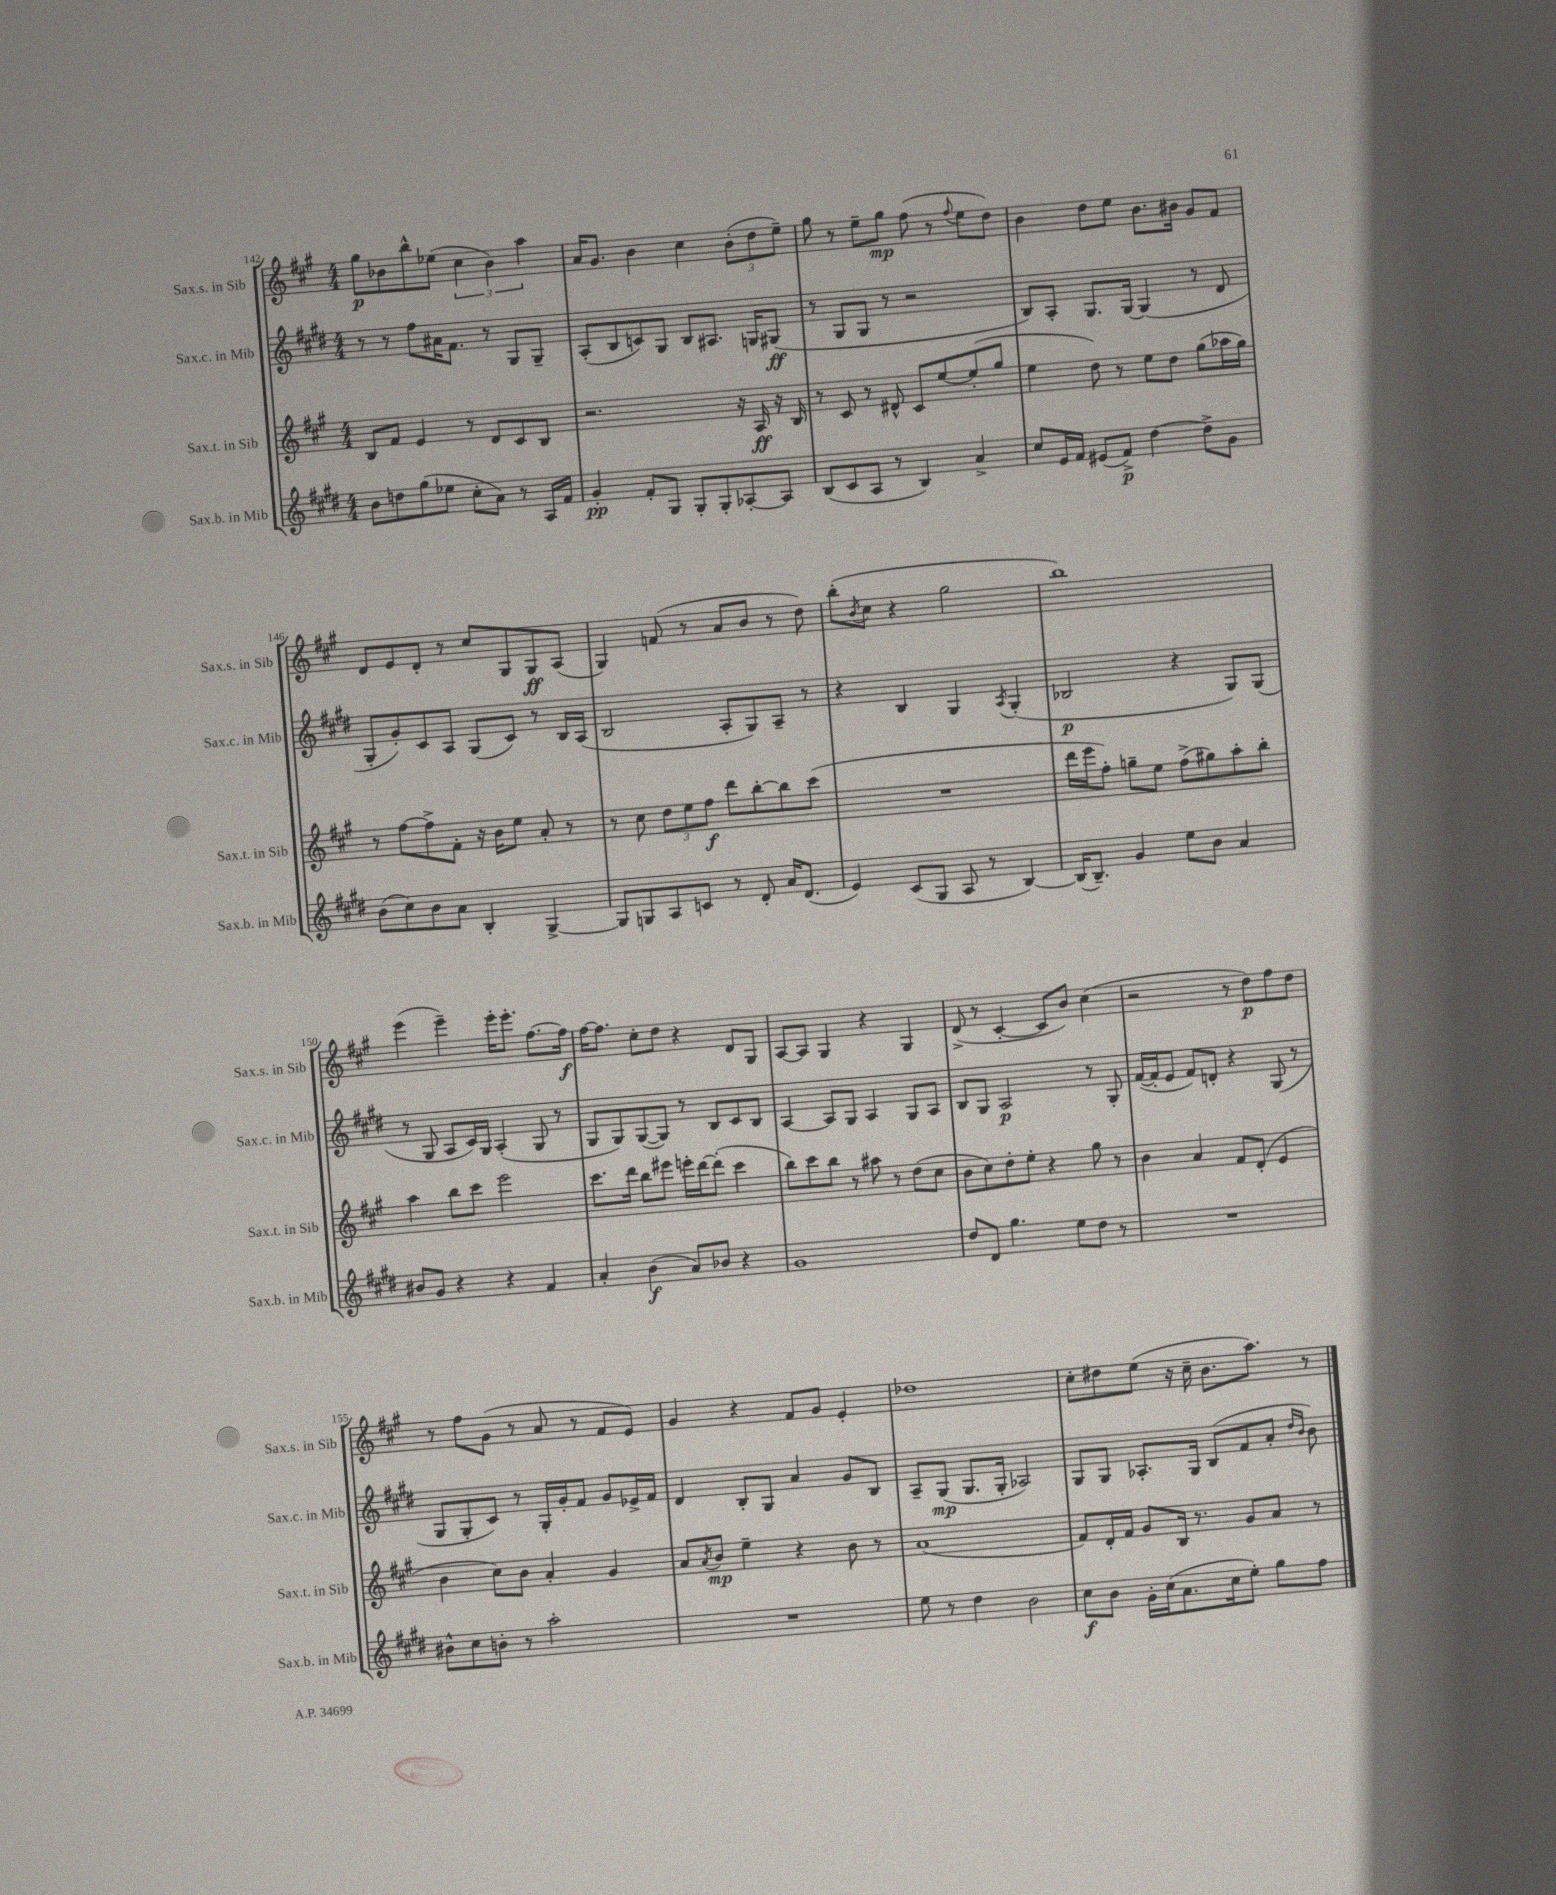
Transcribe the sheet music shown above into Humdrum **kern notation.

**kern	**dynam	**kern	**dynam	**kern	**dynam	**kern	**dynam
*part4	*part4	*part3	*part3	*part2	*part2	*part1	*part1
*staff4	*staff4	*staff3	*staff3	*staff2	*staff2	*staff1	*staff1
*I"Sax.b. in Mib	*	*I"Sax.t. in Sib	*	*I"Sax.c. in Mib	*	*I"Sax.s. in Sib	*
*I'Sax.b. in Mib	*	*I'Sax.t. in Sib	*	*I'Sax.c. in Mib	*	*I'Sax.s. in Sib	*
*clefG2	*	*clefG2	*	*clefG2	*	*clefG2	*
*k[f#c#g#d#]	*	*k[f#c#g#]	*	*k[f#c#g#d#]	*	*k[f#c#g#]	*
*M4/4	*	*M4/4	*	*M4/4	*	*M4/4	*
=142	=142	=142	=142	=142	=142	=142	=142
8b\L	.	8B/L	.	8r	.	8gg#\L	p
8ddn\	.	8f#/J	.	8r	.	8b-X\	.
(8gg#\	.	4e/	.	8ff#\L	.	8bb^^\	.
8ee-X\J	.	.	.	16a#X\K	.	(8ee-X\J	.
.	.	.	.	8.f#\J	.	.	.
8cc#'\L	.	8r	.	.	.	6cc#\	.
8a\J)	.	8d/L	.	8r	.	.	.
.	.	.	.	.	.	6b-\)	.
8r	.	8c#/	.	8G#/L	.	.	.
.	.	.	.	.	.	6aa\	.
16A/LL	.	8B/J	.	8G#~/J	.	.	.
16f#/JJ	.	.	.	.	.	.	.
=143	=143	=143	=143	=143	=143	=143	=143
4g#'/	pp	2.r	.	(8A'/L	.	16a/KL	.
.	.	.	.	.	.	8.g#/J	.
.	.	.	.	8B/	.	.	.
8f#'/L	.	.	.	8cn/)	.	4b\	.
8G#/J	.	.	.	8G#/J	.	.	.
8G#'/L	.	.	.	8B/L	.	4cc#\	.
8G#'/	.	.	.	8.A#X/J	.	.	.
[8A-X'/	.	16r	.	.	.	(12b'\L	.
.	.	16A/	ff	16Gn/KL	.	.	.
.	.	.	.	.	.	12dd\	.
8A-/J]	.	16r	.	(8G#X/J	ff	.	.
.	.	.	.	.	.	12ee~\J)	.
.	.	16B/	.	.	.	.	.
=144	=144	=144	=144	=144	=144	=144	=144
(8B/L	.	8r	.	8r	.	8gg#\	.
8c#/	.	8c#/	.	8G#/L	.	8r	.
8A/J	.	8r	.	8G#/J	.	8ee~\L	.
8r	.	8d#X^^/	.	8r	.	8gg#\J	mp
4B/)	.	8c#/L	.	2r	.	(8ff#\	.
.	.	[8ee/	.	.	.	8r	.
.	.	.	.	.	.	8qqff#/	.
4a^/	.	(8ee'/]	.	.	.	8ee\L	.
.	.	8gg#/J	.	.	.	8dd\J)	.
=145	=145	=145	=145	=145	=145	=145	=145
8cc#/L	.	4ee\	.	8B/L)	.	4b\	.
16e/L	.	.	.	8A'/J	.	.	.
16f#/JJ	.	.	.	.	.	.	.
(8e#X/L	.	8dd\)	.	8.G#/L	.	8dd\L	.
8f#^/J)	p	8r	.	.	.	8ee\J	.
.	.	.	.	[16G#/Jk	.	.	.
[4dd#\	.	8ee\L	.	(4G#/]	.	8.b\L	.
.	.	8dd\J	.	.	.	.	.
.	.	.	.	.	.	16b#X\Jk	.
8dd#^\L]	.	(8gg#\L	.	8r	.	8g#/L	.
8g#\J	.	16aa-X\L	.	8d#/	.	8f#/J	.
.	.	16gg#\JJ)	.	.	.	.	.
!!LO:LB:g=z
=146	=146	=146	=146	=146	=146	=146	=146
(8b\L	.	8r	.	8G#'/L	.	8d/L	.
8cc#\)	.	[8ff#\L	.	8g#'/)	.	8e/	.
8b\	.	8ff#^\]	.	8c#/	.	8d'/J	.
8a\J	.	8f#'\J	.	8A/J	.	8r	.
4B'/	.	16r	.	(8G#/L	.	8cc#/L	.
.	.	16b\KL	.	.	.	.	.
.	.	8ee\J	.	8c#/J)	.	8G#/	.
[4G#^/	.	8a'/	.	8r	.	8G#/	ff
.	.	8r	.	16B/LL	.	(8A/J	.
.	.	.	.	(16A/JJ	.	.	.
=147	=147	=147	=147	=147	=147	=147	=147
8G#/L]	.	8r	.	2B/	.	4G#/)	.
8Gn/	.	8cc#\	.	.	.	.	.
8A/	.	12dd\L	.	.	.	(8fn/	.
.	.	12ee\	.	.	.	.	.
8cn/J	.	.	.	.	.	8r	.
.	.	12ff#\J	f	.	.	.	.
8r	.	8ddd\L	.	8A'/L	.	8a/L	.
8d#'/	.	[8bb'\	.	8G#/)	.	8b/J	.
16a/KL	.	8bb\]	.	8A~/J	.	8r	.
(8.d#/J	.	.	.	.	.	.	.
.	.	(8ccc#\J	.	8r	.	8dd\)	.
=148	=148	=148	=148	=148	=148	=148	=148
4e/)	.	1r	.	4r	.	(8bb'\L	.
.	.	.	.	.	.	8qb/	.
.	.	.	.	.	.	8cc#\J	.
(8c#/L	.	.	.	4B/	.	4r	.
8G#/J	.	.	.	.	.	.	.
8A/	.	.	.	4G#/	.	2gg#\	.
8r	.	.	.	.	.	.	.
.	.	.	.	8qA/	.	.	.
[4B/)	.	.	.	(4G#'/	.	.	.
=149	=149	=149	=149	=149	=149	=149	=149
(16B/KL]	.	16ddd\LL	.	2B-X/	p	1bb)	.
8.B~/J)	.	16eee\J	.	.	.	.	.
.	.	8ff#'\J)	.	.	.	.	.
4g#/	.	8ggn~\L	.	.	.	.	.
.	.	8ee\J	.	.	.	.	.
8ee\L	.	(8ff#^\L	.	4r	.	.	.
8b\J	.	8gg#X\)	.	.	.	.	.
4a/	.	8aa'\	.	8G#/L)	.	.	.
.	.	8bb'\J	.	(8G#/J	.	.	.
!!LO:LB:g=z
=150	=150	=150	=150	=150	=150	=150	=150
8b#X/L	.	4aa\	.	8r	.	(4eee\	.
8g#/J	.	.	.	8G#/	.	.	.
4r	.	8bb\L	.	8A/L	.	4eee~\)	.
.	.	8ccc#\J	.	16c#/L)	.	.	.
.	.	.	.	16G#/JJ	.	.	.
4r	.	2eee\	.	(4A'/	.	16eee'\KL	.
.	.	.	.	.	.	8.eee'\J	.
4f#/	.	.	.	8G#/	.	[8.ff#\L	.
.	.	.	.	8r	.	.	.
.	.	.	.	.	.	16ff#\Jk]	f
=151	=151	=151	=151	=151	=151	=151	=151
4a'/	.	8.ccc#\L	.	8G#/L	.	[16ff#\KL	.
.	.	.	.	.	.	8.ff#\J]	.
.	.	.	.	8G#/)	.	.	.
.	.	16ddd\Jk	.	.	.	.	.
(4b\	f	8bb\L	.	([8G#/	.	8cc#'\L	.
.	.	8eee#X\J	.	8G#/J])	.	8dd\J	.
8a/L)	.	16eeen'\LL	.	8r	.	4r	.
.	.	[16ddd\J	.	.	.	.	.
8b-X/J	.	(8ddd'\J]	.	8B/L	.	.	.
4r	.	4ccc#\	.	8c#/	.	8d/L	.
.	.	.	.	8B/J	.	8G#/J	.
=152	=152	=152	=152	=152	=152	=152	=152
1g#	.	8bb\L)	.	[4A/	.	[8A/L	.
.	.	8ccc#\	.	.	.	8A/J]	.
.	.	8bb\J	.	8A/L]	.	4G#/	.
.	.	8r	.	8G#/J	.	.	.
.	.	8aa#X\	.	4A/	.	4r	.
.	.	8r	.	.	.	.	.
.	.	(8dd\L	.	8G#/L	.	4G#/	.
.	.	8cc#\J	.	8A/J	.	.	.
=153	=153	=153	=153	=153	=153	=153	=153
8dd#/L	.	8b\L	.	8B/L	.	(8d^/	.
8d#/J	.	8cc#\)	.	8G#/J	.	8r	.
4.gg#\	.	8dd'\	.	2A/	p	[4c#'/	.
.	.	8ee'\J	.	.	.	.	.
.	.	4r	.	.	.	8c#/L]	.
8ee\L	.	.	.	.	.	8b/J)	.
8dd#\J	.	8gg#\	.	8r	.	(4cc#\	.
8r	.	8r	.	8G#'/	.	.	.
=154	=154	=154	=154	=154	=154	=154	=154
1r	.	4b\	.	([16f#/LL	.	2r	.
.	.	.	.	16f#'/J]	.	.	.
.	.	.	.	8e/J	.	.	.
.	.	4a/	.	8f#/L)	.	.	.
.	.	.	.	8dn'/J	.	.	.
.	.	8f#/L	.	4r	.	8r	.
.	.	(8d'/J	.	.	.	8dd\L)	p
.	.	4e/	.	(8G#/	.	8ff#\	.
.	.	.	.	8r	.	8dd\J	.
!!LO:LB:g=z
=155	=155	=155	=155	=155	=155	=155	=155
8b#X^^\L	.	4b\	.	8G#/L	.	8r	.
8cc#\	.	.	.	8G#'/	.	8ff#\L	.
8bn'\J	.	8cc#\L)	.	8c#/J)	.	(8g#\J	.
8r	.	8b\J	.	8r	.	8r	.
2aa'\	.	4a'/	.	16G#'/LL	.	8a/	.
.	.	.	.	16g#'/J	.	.	.
.	.	.	.	8f#/J	.	8r	.
.	.	4g#/	.	8g#/L	.	8f#/L	.
.	.	.	.	16e-X^/L	.	8e/J)	.
.	.	.	.	16f#/JJ	.	.	.
=156	=156	=156	=156	=156	=156	=156	=156
1r	.	8a/L	.	4d#/	.	4g#/	.
.	.	8qa/	.	.	.	.	.
.	.	8b/J	mp	.	.	.	.
.	.	4ee~\	.	8B'/L	.	4r	.
.	.	.	.	8G#/J	.	.	.
.	.	4r	.	4a/	.	8f#/L	.
.	.	.	.	.	.	8g#/J	.
.	.	8b\	.	8g#/L	.	4e'/	.
.	.	8r	.	8B/J	.	.	.
=157	=157	=157	=157	=157	=157	=157	=157
8ee\	.	(1a	.	8A~/L	.	1dd-X	.
8r	.	.	.	(8G#/J	mp	.	.
4dd#\	.	.	.	8.G#/L	.	.	.
.	.	.	.	16G#'/Jk	.	.	.
2b\	.	.	.	2A-X/)	.	.	.
=158	=158	=158	=158	=158	=158	=158	=158
8cc#\L	f	8f#/L)	.	8G#/L	.	8cc#'\L	.
8b\J	.	16d'/L	.	8G#/J	.	8dd#X\	.
.	.	16f#/JJ	.	.	.	.	.
16g#'\LL	.	8g#/L	.	8.A-X'/L	.	(8ee\J	.
(16cc#\J	.	.	.	.	.	.	.
8.a\	.	16B/Jk	.	.	.	16r	.
.	.	8.r	.	16G#/Jk	.	16cc#~\	.
.	.	.	.	(8B/L	.	8.b\L	.
16cc#\k	.	.	.	.	.	.	.
8ee'\J)	.	8g#/L	.	8f#/	.	.	.
.	.	.	.	.	.	8.aa\J)	.
8gg#\L	.	8a/J	.	8a'/J	.	.	.
.	.	.	.	16qqdd#/LL	.	.	.
.	.	.	.	16qqb/JJ	.	.	.
8ff#\J	.	8r	.	8b\)	.	8r	.
==	==	==	==	==	==	==	==
*-	*-	*-	*-	*-	*-	*-	*-
